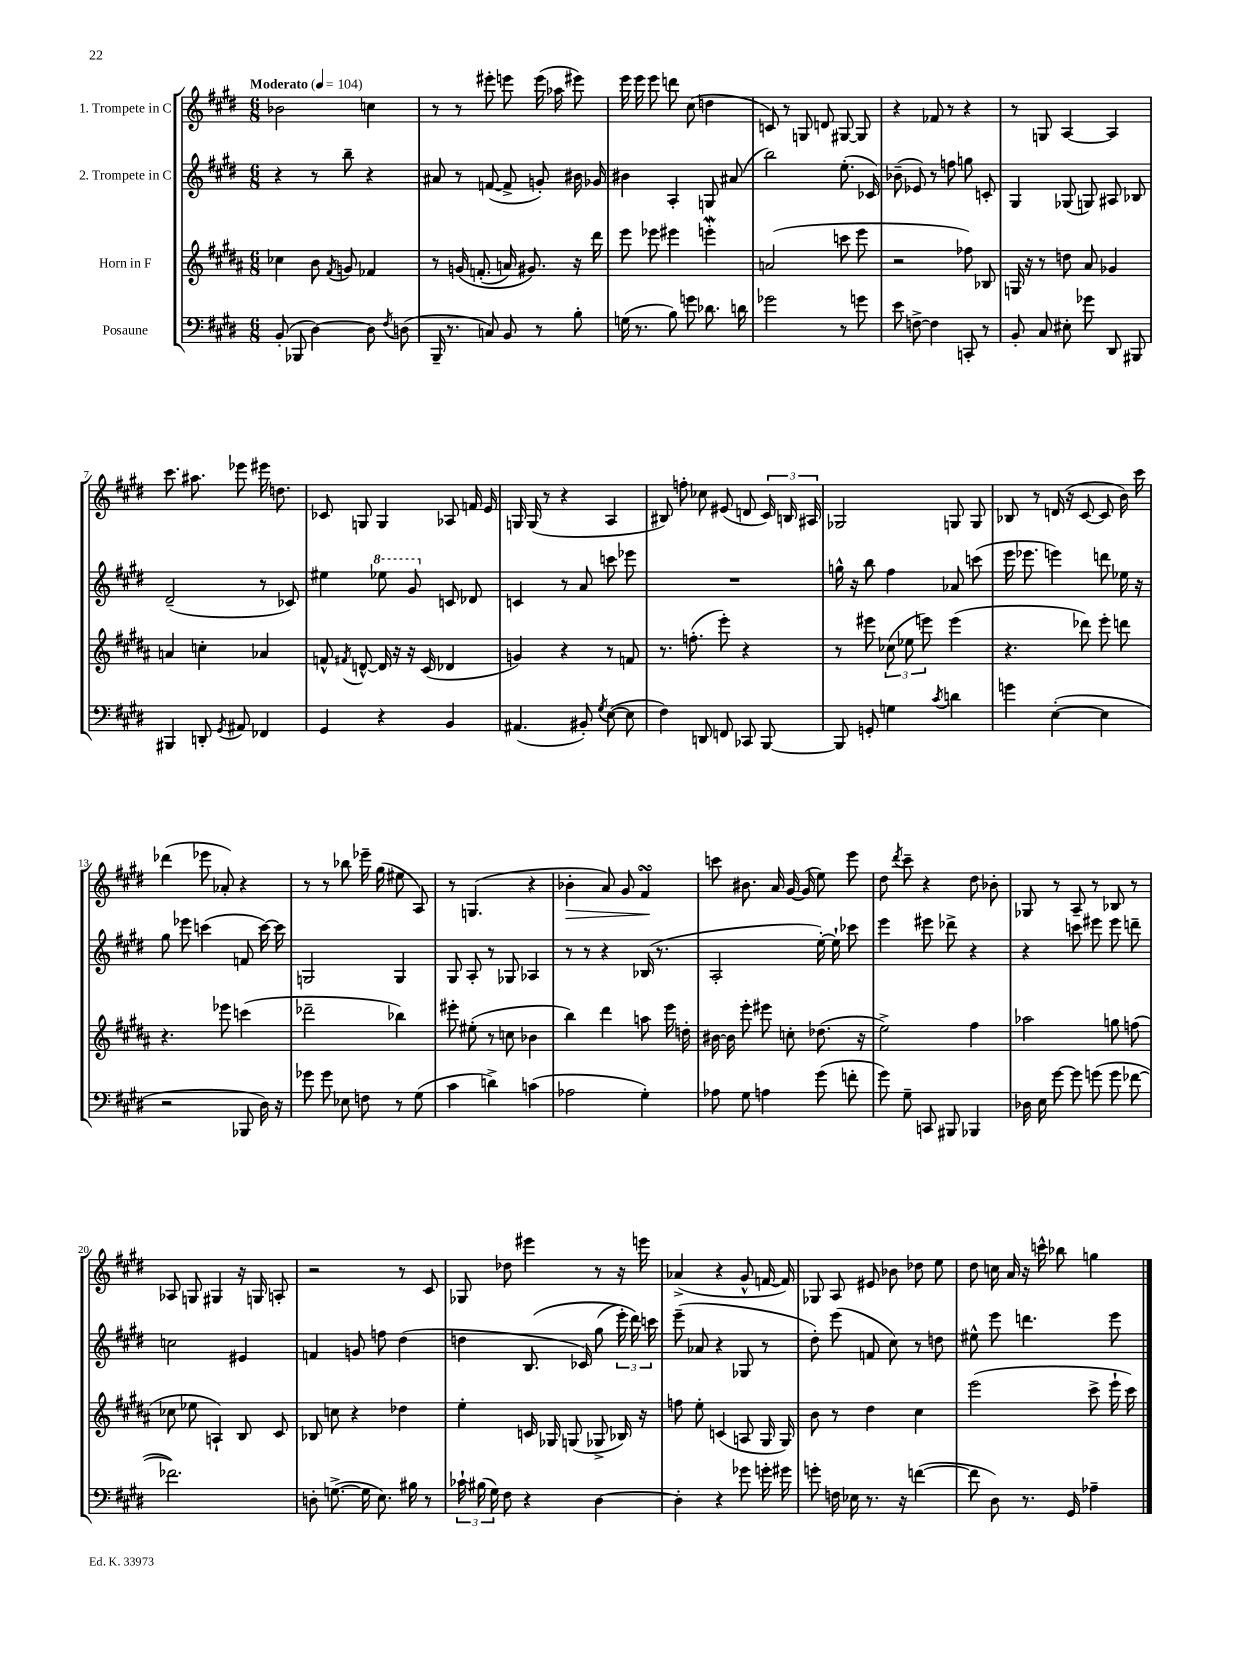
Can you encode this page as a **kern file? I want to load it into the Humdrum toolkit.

**kern	**kern	**kern	**kern
*staff4	*staff3	*staff2	*staff1
*clefF4	*clefG2	*clefG2	*clefG2
*k[f#c#g#d#]	*k[f#c#g#d#a#]	*k[f#c#g#d#]	*k[f#c#g#d#]
*M6/8	*M6/8	*M6/8	*M6/8
*MM104	*MM104	*MM104	*MM104
(8BB'	4cc-	4r	2b-
8BBB-	.	.	.
[4D#)	8b	8r	.
.	8qf#	.	.
.	8g	8bb~	.
8D#]	4f-	4r	4cc
8qF#	.	.	.
(8D	.	.	.
=	=	=	=
16BBB~	8r	8a#	8r
8.r	.	.	.
.	&(16g	8r	8r
.	(8.f'	.	.
8C)	.	([8f	8eee#'
8BB	16a)	8f^]	8eee
.	8.g#&)	.	.
8r	.	8g')	(16eee
.	.	.	16aa-
8B'	16r	16b#	8eee#)
.	16ddd#	16g-	.
=	=	=	=
(16G	8eee	4b#	16eee
8.r	.	.	16eee
.	8eee-	.	8eee
8B)	4eee#	4A'	8ddd
8g	.	.	(8cc#
8.d-	4eee'	8G	4dd
.	.	(8a#	.
16d	.	.	.
=	=	=	=
2g-	(2a	2bb)	8c)
.	.	.	8r
.	.	.	8G
.	.	.	8d
8r	8ccc	(8.ee'	[8G#
8g	8eee	.	8G#]
.	.	16c-)	.
=	=	=	=
8e	2r	(8b-~	4r
[8F^	.	8e-)	.
4F]	.	8r	8f-
.	.	8ff	8r
8CC'	8ff-)	8gg	4r
8r	8B-	8c'	.
=	=	=	=
8BB'	16G	4G#	8r
.	16r	.	.
8C#	8r	.	8G
8E#'	8dd	(8G-	[4A
8g-	8a#	8G)	.
8DD#	4g-	8A#	4A]
8BBB#	.	8B-	.
=	=	=	=
4BBB#	4a	(2d#~	8.ccc#
.	.	.	8.aa#
8DD'	4cc'	.	.
8qGG#	.	.	.
8AA#	.	.	8eee-
4FF-	4a-	8r	16eee#
.	.	.	8.dd
.	.	8c-)	.
=	=	=	=
4GG#	8f^^	4ee#	8c-
.	8qf#	.	.
.	[8d^^	.	8G
4r	16d]	8eee-	4G
.	16r	.	.
.	16r	8gg#	.
.	(16c#	.	.
4BB	4d-	8c	8A-
.	.	8d-	16f
.	.	.	16e
=	=	=	=
(4.AA#	4g)	4c	16G
.	.	.	(16G
.	.	.	8r
.	4r	8r	4r
8BB#')	.	8a	.
8qG#	.	.	.
([8E	8r	8ccc	4A
8E]	8f	8eee-	.
=	=	=	=
4F#)	8.r	2.r	8B#)
.	.	.	8ff'
.	(8.ff'	.	.
8DD	.	.	8cc-
8FF	8eee')	.	(8e#
8CC-	4r	.	8d
[8BBB	.	.	24c#)
.	.	.	24B
.	.	.	24A#
=	=	=	=
8BBB]	8r	16gg^^	2G-
.	.	16r	.
8GG'	8eee#	8bb	.
4G	(12cc-	4ff#	.
.	12ee-	.	.
.	12eee)	.	.
8qc#	.	.	.
4d	(4eee	8a-	8G
.	.	(8ccc	8G
=	=	=	=
4g	4.r	16eee	8B-
.	.	8.eee-	.
.	.	.	8r
([4E'	.	4eee)	(16d
.	.	.	16r
.	8ddd-)	.	[8c#
4E]	8eee'	8ddd	8c#]
.	8ddd	16ee-	16b)
.	.	16r	16ccc#
=	=	=	=
2r	4.r	8gg#	(4ddd-
.	.	8eee-	.
.	.	(4ccc	8eee-
.	8eee-	.	8a-')
8BBB-	(4ccc	8f	4r
16D#)	.	[16ccc)	.
16r	.	16ccc]	.
=	=	=	=
8g-	2ddd-~	2G	8r
8g-	.	.	8r
8E-	.	.	8bb-
8F	.	.	16eee-~
.	.	.	(16gg#
8r	4bb-)	4G	8ee#
(8G#	.	.	8A)
=	=	=	=
4c#	8eee#'	8G#	8r
.	(8ee#'	8A'	(4.G
4d^)	8r	8r	.
.	8cc	8G-	.
(4c	4b-	4A-	4r
=	=	=	=
2A-	4bb)	8r	4b-'
.	.	8r	.
.	4ddd#	4r	8a)
.	.	.	8g#
4G#')	8aa	(16B-	4f#
.	.	8.r	.
.	16eee	.	.
.	16dd'	.	.
=	=	=	=
8A-	[16b#	2A'	8ccc
.	16b#]	.	.
8G#	8eee'	.	8.b#
4A	8eee#	.	.
.	.	.	16a
.	8cc'	.	[16g#
.	.	.	(16g#]
(8g#	(8.dd-	[16ee')	8ee)
.	.	16ee`]	.
8f'	.	8ccc-	8eee
.	16r	.	.
=	=	=	=
8g#)	2ee^)	4eee	8dd#
.	.	.	8qddd#
8G#~	.	.	8ccc#~
8CC	.	8eee#	4r
8BBB#	.	8ddd-^	.
4BBB-	4ff#	4r	8dd#
.	.	.	8b-'
=	=	=	=
16D-	2aa-	4r	8G-
16E	.	.	.
[8g#	.	.	8r
8g#]	.	8ccc	8A~
(8g	.	8eee#	8r
8g	8gg	8eee#	8B-
[8f-	(8ff	8ddd~	8r
=	=	=	=
2.f-])	8cc-	2cc	8A-
.	8ee-	.	8G
.	4A`)	.	4G#
.	8B	4e#	16r
.	.	.	16G
.	8c#	.	8A'
=	=	=	=
8D'	8B-	4f	2r
([8.G^	8cc	.	.
.	4r	8g	.
16G]	.	.	.
8.E)	.	8ff	.
.	4dd-	(4dd#	8r
16B#	.	.	.
8r	.	.	8c#
=	=	=	=
24c-`	4ee'	4dd	8G-
(24B#	.	.	.
24G#)	.	.	.
8F#	.	.	8dd-
4r	16c	&(8.B	4eee#
.	16G-	.	.
.	(8G	.	.
.	.	16c-)	.
[4D#	8G-^	(8gg#	8r
.	16B-)	24eee')	16r
.	.	24ddd#&)	.
.	16r	.	16eee
.	.	24ccc	.
=	=	=	=
4D#']	8ff	(8eee~	(4a-^
.	8ee'	8a-	.
4r	(4c	4r	4r
8g-	8A	8G-	8g#^^
16g'	16G#	8r	[16f
16g#	16G#)	.	16f])
=	=	=	=
8g'	8b	8dd#')	8G-
16F	8r	(8eee	8A
16E-	.	.	.
8.r	4dd#	8f	8e#
.	.	8cc#)	8b-
16r	.	.	.
([4f	4cc#	8r	8dd-
.	.	8dd	8ee
=	=	=	=
8f]	(2eee	8ee#^^	8dd#
8D#)	.	8eee	16cc
.	.	.	16a
8.r	.	4.ddd	16r
.	.	.	16ccc^^
.	.	.	8bb-
16GG#	.	.	.
4A-~	8ccc#^	.	4gg
.	16eee`	8eee	.
.	16ccc#)	.	.
==	==	==	==
*-	*-	*-	*-
